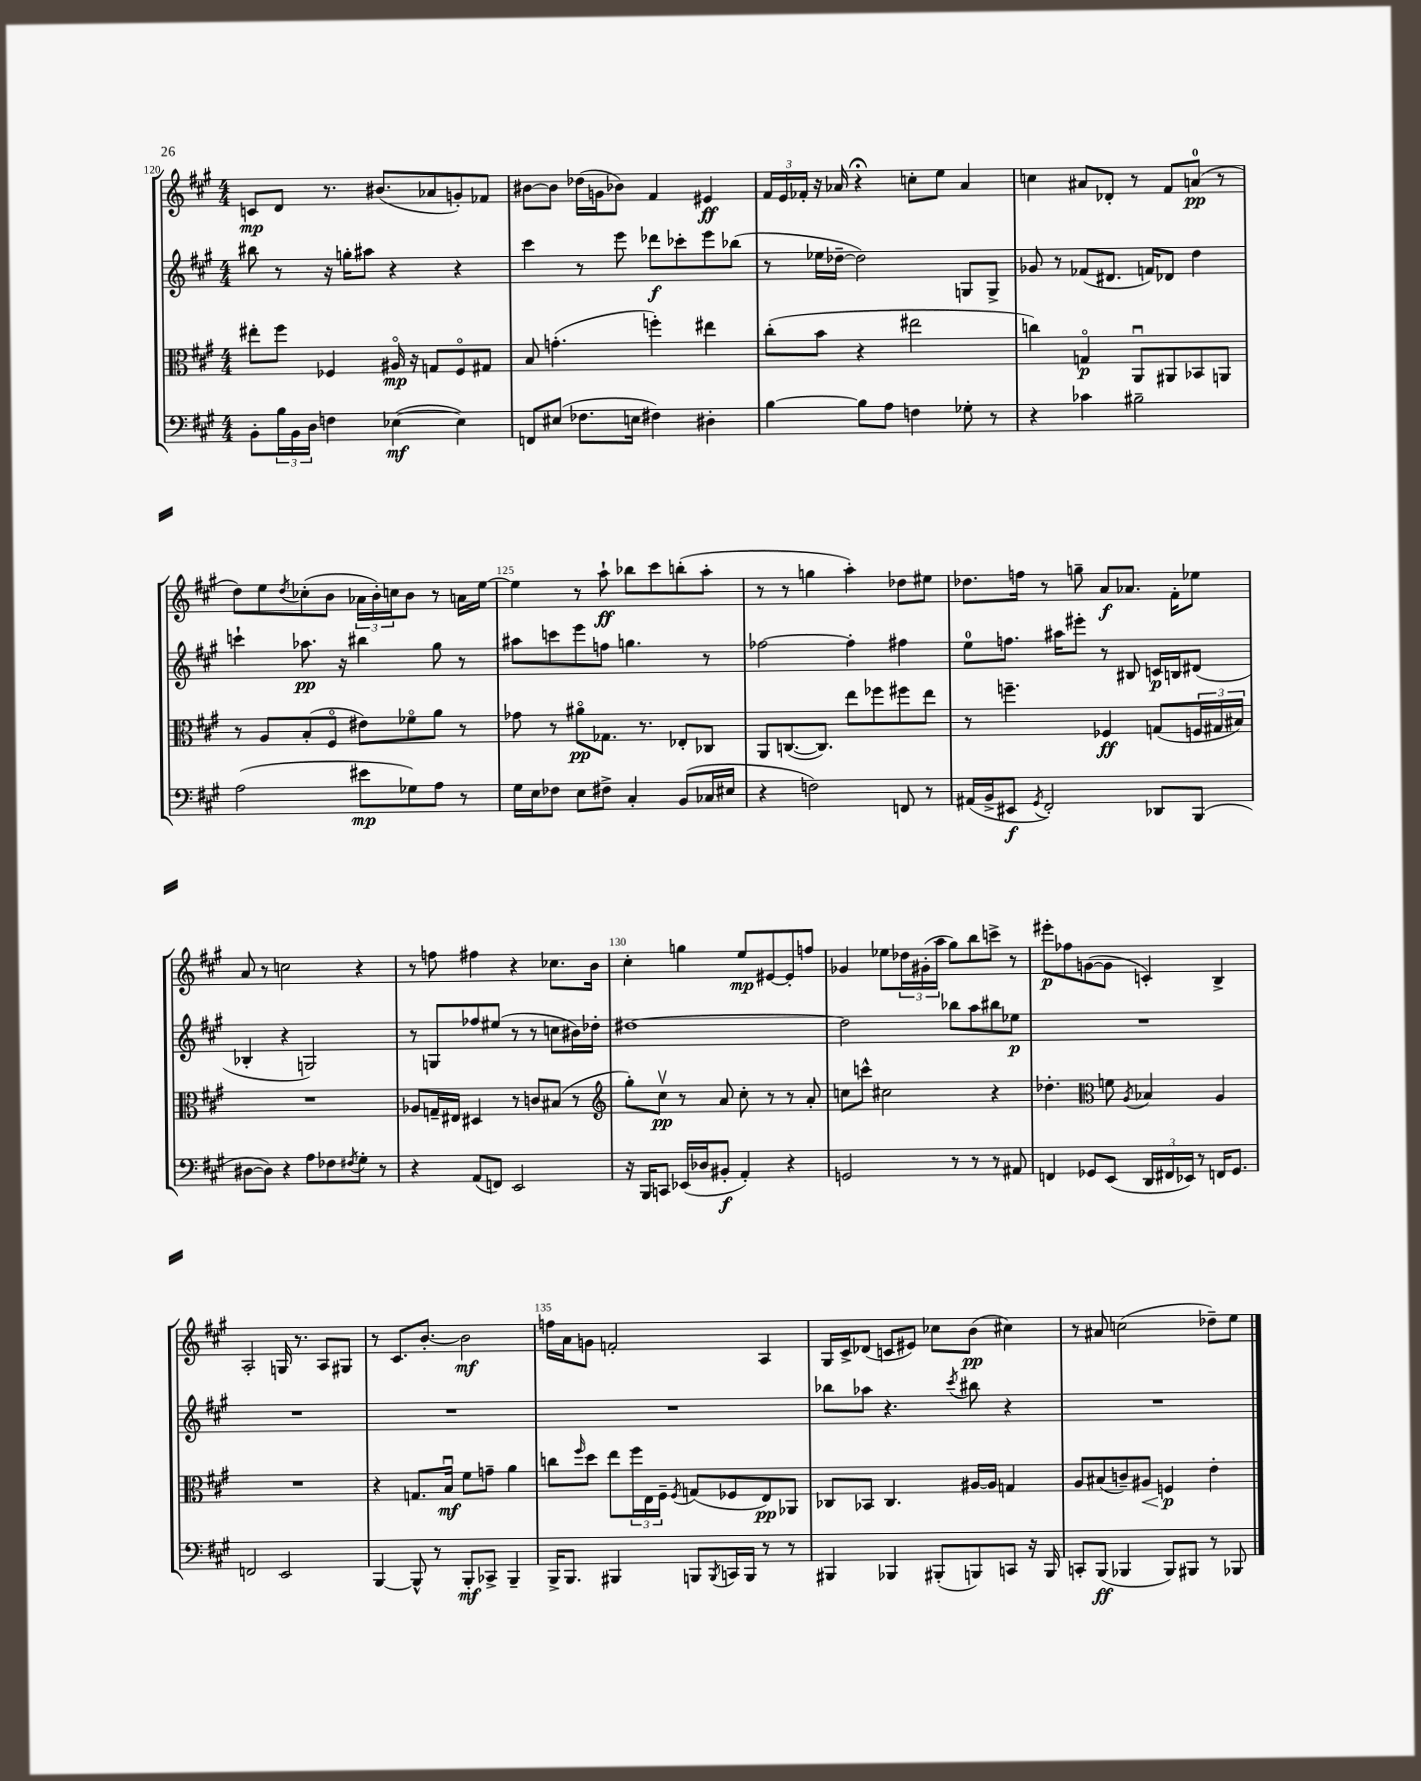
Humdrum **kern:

**kern	**kern	**kern	**kern
*staff4	*staff3	*staff2	*staff1
*clefF4	*clefC3	*clefG2	*clefG2
*k[f#c#g#]	*k[f#c#g#]	*k[f#c#g#]	*k[f#c#g#]
*M4/4	*M4/4	*M4/4	*M4/4
8BB'	8ee#'	8bb#	8c
24B	8ff#	8r	8d
24BB	.	.	.
24D	.	.	.
4F	4F-	16r	8.r
.	.	16gg'	.
.	.	8aa#	.
.	.	.	(8.b#
([4E-	16A#o	4r	.
.	16r	.	.
.	8G	.	8a-
4E-])	8F-o	4r	8g')
.	8G#	.	8f-
=	=	=	=
8FF	8B	4ccc#	[8b#
(8E#	(4.g'	.	8b#]
8.F-	.	8r	(16dd-
.	.	.	16g
.	.	8eee	8b-)
16E	.	.	.
4F#)	4ff')	8ddd-	4f#
.	.	8ccc-'	.
4D#'	4ee#	8eee	4e#
.	.	(8bb-	.
=	=	=	=
[4B	(8cc#'	8r	24f#
.	.	.	24e
.	.	.	24f-'
.	8b	16ee-	16r
.	.	[16dd-~	16a-
8B]	4r	2dd-])	4r;
8A	.	.	.
4F	2ee#	.	8cc'
.	.	.	8ee
8G-'	.	8G	4a-
8r	.	8G^	.
=	=	=	=
4r	4cc)	8g-	4cc
.	.	8r	.
4c-	4Go	(8f-	8a#
.	.	8.d#	8d-'
2B#~	8AAu	.	8r
.	.	16f)	.
.	8AA#	8d-	8f#
.	8BB-	4dd	(8a
.	8AA	.	8r
=	=	=	=
(2A	8r	4ccc`	8dd)
.	8A	.	8ee
.	.	.	8qdd
.	(8B'	8.aa-	(8cc-'
.	8F#o	.	8b
.	.	16r	.
8e#	8e#)	4bb#	24a-
.	.	.	24b')
.	.	.	24cc
8G-)	8f-o	.	8b
8A	8a	8gg#	8r
8r	8r	8r	16a
.	.	.	[16ee
=	=	=	=
16G#	8g-	8aa#	4ee]
16E	.	.	.
8F-	8r	8ccc	.
8E	8a#o	8eee	8r
8F#^	8.G-	8ff	8aa`
4C#'	.	4.gg	8bb-
.	8.r	.	.
.	.	.	8ccc#
(8BB	8E-'	.	(8bb'
16C-	8C-	8r	8aa'
16E#	.	.	.
=	=	=	=
4r	8AA	[2ff-	8r
.	([8.C	.	8r
2F)	.	.	4gg
.	8.C])	.	.
.	8ee	4ff-']	4aa')
.	8ff-	.	.
8FF	8ff#	4ff#	8dd-
8r	8ee	.	8ee#
=	=	=	=
(16AA#	8r	8ee	8.dd-
16BB^	.	.	.
8EE#	4.ff~	8.ff	.
.	.	.	16ff
8qGG#	.	.	.
2FF#')	.	.	8r
.	.	16aa#	.
.	.	8eee#'	8gg~
.	4F-	8r	8a
.	.	8B#	8.a-
8DD-	(8G	16c	.
.	.	16B	16f#'
(8BBB	24F	(8d#	8ee-
.	24G#	.	.
.	24B#)	.	.
=	=	=	=
[8D#	1r	4B-'	8a
8D#])	.	.	8r
4r	.	4r	2cc
8A	.	2G)	.
8F-	.	.	.
8qF#	.	.	.
8G#'	.	.	4r
8r	.	.	.
=	=	=	=
4r	8A-	8r	8r
.	16G~	8G	8ff
.	16E#	.	.
(8AA	4D#	8ff-	4ff#
8FF)	.	(8ee#	.
2EE	8r	8r	4r
.	8c	8r	.
.	(8B#	8cc	8.cc-
.	8r	16b#)	.
.	.	16dd-'	16b
=	=	=	=
*	*clefG2	*	*
16r	8gg#')	[1dd#	4cc#'
16BBB	.	.	.
8CC	8cc#v	.	.
(16EE-	8r	.	4gg
16D-	.	.	.
8BB#'	8a	.	.
4AA')	8cc#'	.	8ee
.	8r	.	[8e#
4r	8r	.	8e#']
.	8a'	.	8ff
=	=	=	=
2GG	8cc	2dd#]	4g-
.	8ccc^^	.	.
.	2cc#	.	8ee-
.	.	.	24dd-
.	.	.	(24g#'
.	.	.	24aa
8r	.	8bb-	8gg#)
8r	.	8aa	8bb
8r	4r	8bb#	8ccc^
8AA#	.	8ee-	8r
=	=	=	=
4FF	4.dd-'	1r	8eee#'
.	.	.	8ff-
8GG-	.	.	([8g
*	*clefC3	*	*
(8EE	8f	.	8g]
.	8qA	.	.
24DD	4B-	.	4c')
24FF#	.	.	.
24EE-)	.	.	.
8r	.	.	.
16FF	4A	.	4B^
8.GG-	.	.	.
=	=	=	=
2FF	1r	1r	2A'
2EE	.	.	16G
.	.	.	8.r
.	.	.	8A
.	.	.	8G#
=	=	=	=
[4BBB	4r	1r	8r
.	.	.	8.c#
8BBB^^]	8.G	.	.
.	.	.	[8.b'
8r	.	.	.
.	16Bu	.	.
8BBB'	8f#	.	2b]
8CC-^	8g~	.	.
4BBB~	4a	.	.
=	=	=	=
16BBB^	8cc	1r	16ff
8.BBB	.	.	16a
.	16qqff#	.	.
.	8dd	.	8g
4BBB#	8ee	.	2f'
.	24ff#	.	.
.	24E	.	.
.	24F#~	.	.
.	8qF#	.	.
8BBB	(8G	.	.
8qBBB	.	.	.
16CC	8F-	.	.
16BBB	.	.	.
8r	8E)	.	4A
8r	8AA-	.	.
=	=	=	=
4BBB#	8C-	8bb-	16G#
.	.	.	16c#^
.	8BB-	8aa-	(8d-
4BBB-	4.C-	4.r	8c
.	.	.	8e#)
(8BBB#'	.	.	8cc-
.	.	8qccc#	.
8BBB)	[16A#	8bb#	(8b
.	16A#]	.	.
8CC	4G	4r	4cc#)
16r	.	.	.
16BBB	.	.	.
=	=	=	=
8CC'	8A	1r	8r
(8BBB	(8B#	.	8a#
4BBB-	8c~)	.	(2cc
.	8A#	.	.
8BBB-)	4F	.	.
8BBB#	.	.	.
8r	4e'	.	8dd-~)
8BBB-	.	.	8ee
==	==	==	==
*-	*-	*-	*-
